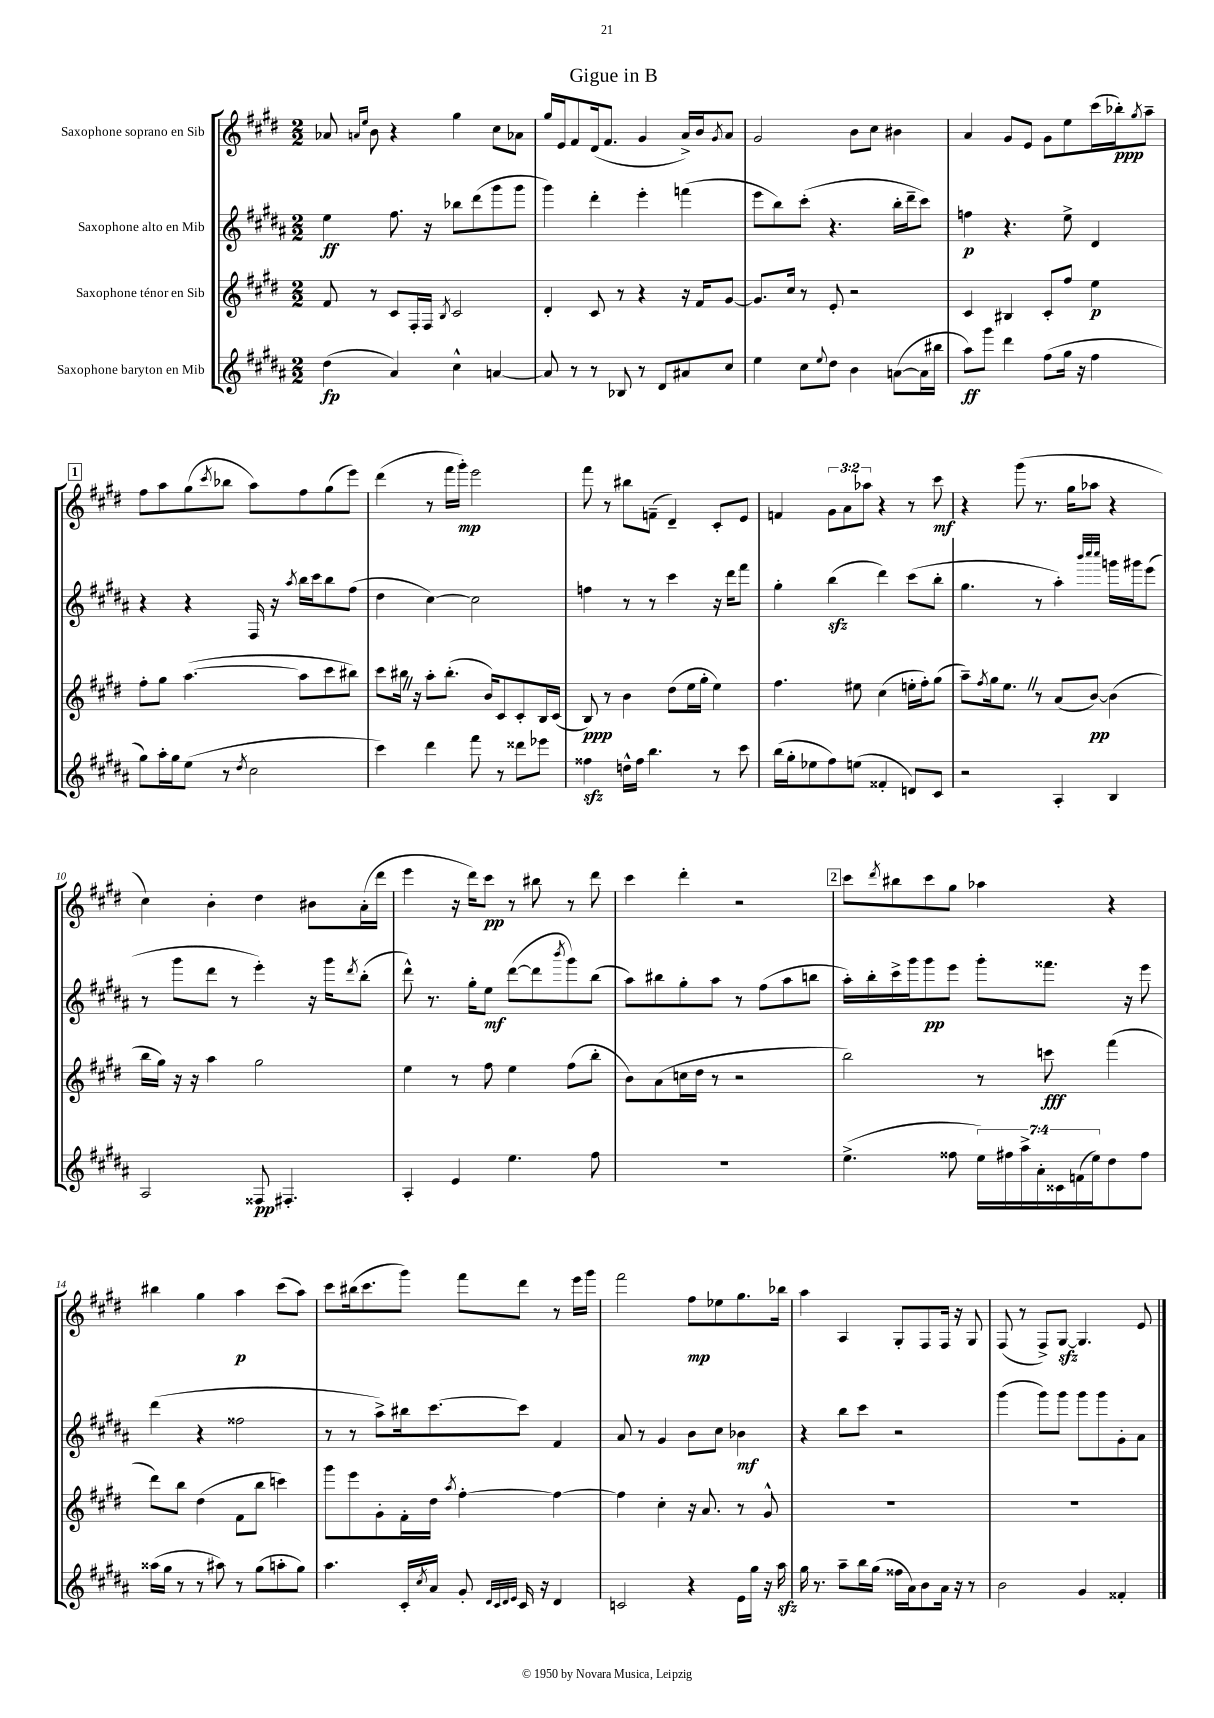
\header { title = "Gigue in B" }
<<
\new StaffGroup <<
\new Staff = "s0" \with { instrumentName = "Saxophone soprano en Sib" } {
    \clef treble \key e \major \numericTimeSignature \time 2/2 \override Staff.TupletNumber.text = #tuplet-number::calc-fraction-text
    aes'8 \grace { a'16 e''16 } b'8 r4 gis''4 cis''8 aes'8 |
    gis''16 e'16 fis'8 dis'16( fis'8. gis'4 a'16->) b'16 \acciaccatura { gis'8 } a'8 |
    gis'2 b'8 cis''8 bis'4 |
    a'4 gis'8 e'8 gis'8 e''8 cis'''16( bes''16-.\ppp) \acciaccatura { gis''8 } a''8-- |
    \mark \markup { \box "1" } fis''8 a''8 gis''8( \acciaccatura { cis'''8 } bes''8 a''8) fis''8 gis''8( e'''8) |
    dis'''4( r8 fis'''16 gis'''16-.\mp) e'''2 |
    fis'''8 r8 bis''8 f'8--( dis'4--) cis'8-. e'8 |
    f'4 \tuplet 3/2 { gis'8 a'8 aes''8 } r4 r8 cis'''8\mf |
    r4 gis'''8( r8. gis''16 aes''8 r4 |
    cis''4) b'4-. dis''4 bis'8 a'16-.( dis'''16 |
    e'''4 r16 dis'''16) cis'''8\pp r8 bis''8 r8 dis'''8 |
    cis'''4 dis'''4-. r2 |
    \mark \markup { \box "2" } cis'''8 \acciaccatura { dis'''8 } bis''8 cis'''8 gis''8 aes''4 r4 |
    bis''4 gis''4 a''4\p cis'''8( a''8) |
    cis'''8 bis''16( cis'''8. gis'''8) fis'''8 dis'''8 r8 e'''16 gis'''16 |
    fis'''2 fis''8\mp ees''8 gis''8. bes''16 |
    a''4 a4 gis8-. fis8 fis16 r16 gis8 |
    fis8( r8 fis8->) gis8~\sfz gis4. e'8 \bar "|." |
}
\new Staff = "s1" \with { instrumentName = "Saxophone alto en Mib" } {
    \clef treble \key b \major \numericTimeSignature \time 2/2
    e''4\ff fis''8. r16 bes''8 dis'''8( gis'''8 gis'''8 |
    gis'''4) dis'''4-. e'''4-. f'''4( |
    e'''8 b''8) cis'''8-.( r4. b''16-. dis'''16-- cis'''8) |
    f''4\p r4. e''8-> dis'4 |
    \mark \markup { \box "1" } r4 r4 fis16 r16 \acciaccatura { ais''8 } b''16 cis'''16 b''8 fis''8( |
    dis''4 cis''4~) cis''2 |
    f''4 r8 r8 cis'''4 r16 dis'''16 fis'''8 |
    gis''4-. b''4\sfz( dis'''4) cis'''8( b''8-. |
    gis''4. r8 ais''4-.) \grace { b'''32 cis''''32 cis''''32 } g'''16 gis'''16 e'''8( |
    r8 gis'''8 dis'''8 r8 e'''4-.) r16 gis'''16 \acciaccatura { dis'''8 } b''8-.( |
    dis'''8-^) r8. gis''16-. e''8\mf dis'''8~( dis'''8 \acciaccatura { b'''8 } gis'''8) b''8( |
    ais''8) bis''8 gis''8-. ais''8 r8 fis''8( ais''8 b''8 |
    \mark \markup { \box "2" } ais''16-.) b''16-. cis'''16-> gis'''16 gis'''8\pp e'''8 gis'''8-. fisis'''8. r16 e'''8 |
    dis'''4( r4 fisis''2 |
    r8 r8 ais''8->) bis''16 cis'''8.~ cis'''8 fis'4 |
    ais'8 r8 gis'4 b'8 cis''8 bes'4\mf |
    r4 b''8 cis'''8 r2 |
    gis'''4( gis'''8) gis'''8 gis'''8 gis'''8 gis'8-. ais'8 \bar "|." |
}
\new Staff = "s2" \with { instrumentName = "Saxophone ténor en Sib" } {
    \clef treble \key e \major \numericTimeSignature \time 2/2
    fis'8 r8 cis'8 fis16-. fis16 \acciaccatura { b8 } cis'2 |
    dis'4-. cis'8 r8 r4 r16 fis'16 gis'8~ |
    gis'8. cis''16 r8 e'8-. r2 |
    cis'4 bis4 cis'8-. fis''8 e''4\p |
    \mark \markup { \box "1" } fis''8-. gis''8 a''4.~( a''8 cis'''8 bis''8) |
    cis'''8 bis''16 \once \override BreathingSign.text = \markup { \musicglyph "scripts.caesura.straight" } \breathe r16 a''8-. bis''8.-.( b'16) cis'8 cis'8-. b16 cis'16( |
    b8\ppp) r8 b'4 dis''8( e''16 gis''16-. e''4) |
    fis''4. eis''8 cis''4( e''16-. fis''16-.) gis''8( |
    a''8--) \acciaccatura { fis''8 } gis''16 e''8. \once \override BreathingSign.text = \markup { \musicglyph "scripts.caesura.straight" } \breathe r8 a'8( b'8~\pp) b'4( |
    b''16 gis''16) r16 r16 a''4 gis''2 |
    e''4 r8 fis''8 e''4 fis''8( b''8-. |
    b'8) a'8( c''16 dis''16 r8 r2 |
    \mark \markup { \box "2" } b''2) r8 c'''8\fff fis'''4( |
    dis'''8) b''8 dis''4( fis'8 b''8 c'''4) |
    gis'''8 e'''8 gis'8-. fis'16-. dis''16 \acciaccatura { a''8 } fis''4~-. fis''4~ |
    fis''4 cis''4-. r16 a'8. r8 gis'8-^ |
    R1 |
    R1 \bar "|." |
}
\new Staff = "s3" \with { instrumentName = "Saxophone baryton en Mib" } {
    \clef treble \key b \major \numericTimeSignature \time 2/2 \override Staff.TupletNumber.text = #tuplet-number::calc-fraction-text
    dis''4\fp( ais'4) cis''4-^ a'4~ |
    a'8 r8 r8 bes8 r8 dis'8 ais'8 cis''8 |
    e''4 cis''8 \appoggiatura { e''8 } dis''8 b'4 a'8~( a'16 bis''16 |
    ais''8\ff) gis'''8 dis'''4 fis''8( gis''16 r16 fis''4 |
    \mark \markup { \box "1" } gis''8) ais''16-. gis''16 e''8( r8 \acciaccatura { dis''8 } cis''2 |
    cis'''4) dis'''4 fis'''8 r8 disis'''8 ees'''8 |
    fisis''4\sfz d''16-^ fisis''16 b''4. r8 cis'''8 |
    b''16( gis''16-. ees''8 fis''8) e''8( fisis'4-. d'8) cis'8 |
    r2 ais4-. b4 |
    ais2 fisis8\pp fis4.-. |
    ais4-. e'4 e''4. fis''8 |
    R1 |
    \mark \markup { \box "2" } e''4.->( fisis''8 \tuplet 7/4 { e''16) fis''16 ais''16-> ais'16-. cisis'16 f'16( e''16) } dis''8 fis''8 |
    aisis''16( gis''16 r8 r8 ais''8) r8 gis''8( a''8-. gis''8) |
    ais''4. cis'16-. \acciaccatura { cis''8 } ais'16 gis'8-. \grace { dis'32 cis'32 dis'32 e'32 } cis'16 r16 dis'4 |
    c'2 r4 e'16 gis''16 r16 ais''16\sfz |
    gis''16 r8. ais''8-- b''16 gis''16( fisis''16 ais'16) b'8 ais'16 r16 r8 |
    b'2 gis'4 fisis'4-. \bar "|." |
}
>>
>>
